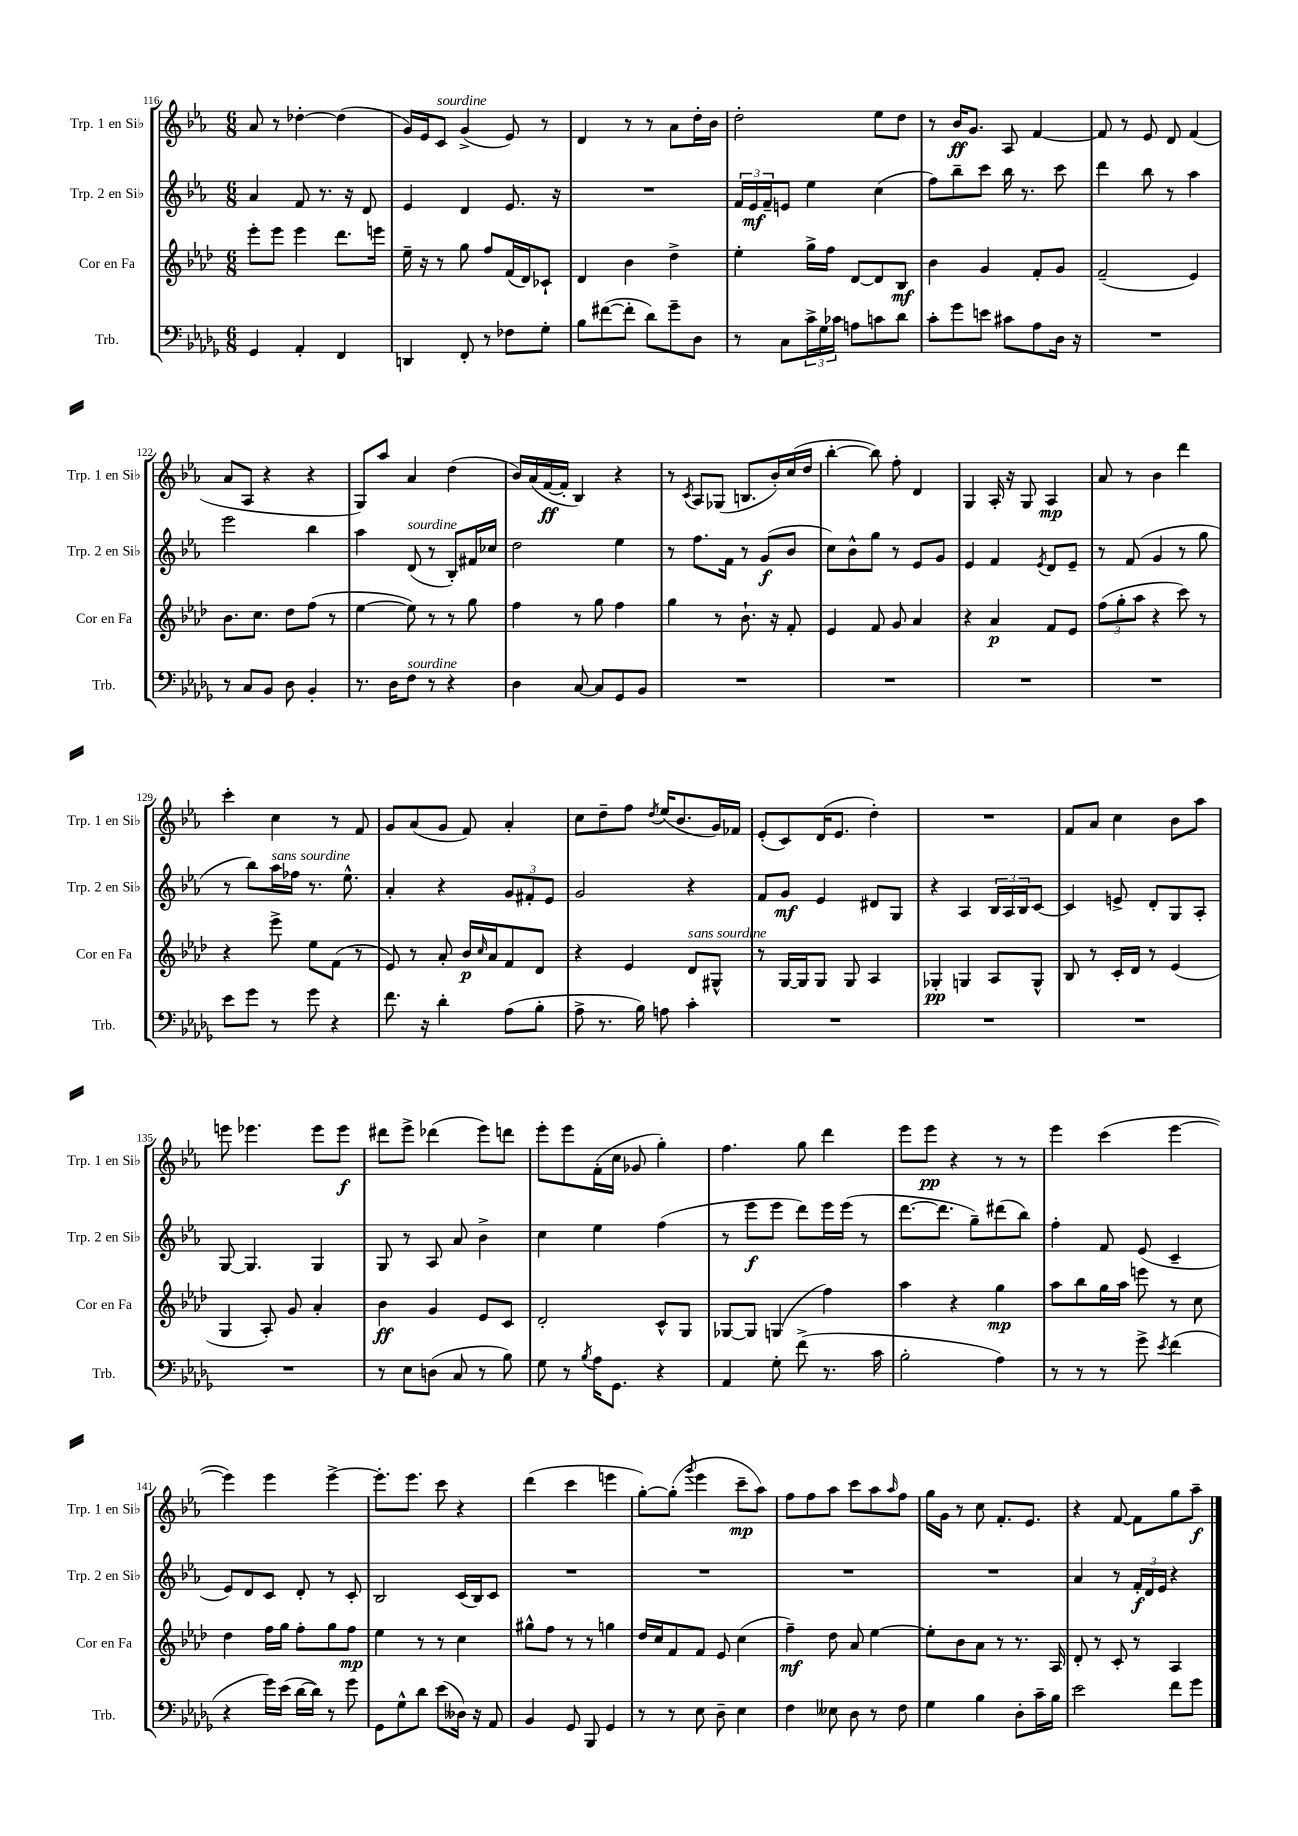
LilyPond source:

<<
\new StaffGroup <<
\new Staff = "s0" \with { instrumentName = "Trp. 1 en Sib" shortInstrumentName = "Trp. 1 en Sib" } {
    \clef treble \key ees \major \numericTimeSignature \time 6/8
    aes'8 r8 des''4~-. des''4( |
    g'16) ees'16 c'8^\markup { \italic "sourdine" } g'4->( ees'8) r8 |
    d'4 r8 r8 aes'8 d''16-. bes'16 |
    d''2-. ees''8 d''8 |
    r8 bes'16\ff g'8. aes8 f'4~ |
    f'8 r8 ees'8 d'8 f'4( |
    aes'8 aes8 r4 r4 |
    g8) aes''8 aes'4 d''4( |
    bes'16) aes'16( f'16~\ff f'16-. bes4) r4 |
    r8 \acciaccatura { c'8 } aes8 ges8( b8. bes'16-.) c''16( d''16 |
    bes''4~-. bes''8) f''8-. d'4 |
    g4 aes16-. r16 g8 aes4\mp |
    aes'8 r8 bes'4 d'''4 |
    c'''4-. c''4 r8 f'8 |
    g'8 aes'8( g'8 f'8) aes'4-. |
    c''8 d''8-- f''8 \acciaccatura { d''8 } ees''16( bes'8. g'16) fes'16 |
    ees'8-.( c'8) d'16( ees'8. d''4-.) |
    R2. |
    f'8 aes'8 c''4 bes'8 aes''8 |
    e'''8 ees'''4. ees'''8 ees'''8\f |
    dis'''8 ees'''8-> des'''4( ees'''8) d'''8 |
    ees'''8-. ees'''8 f'16-.( c''16 ges'8 g''4-.) |
    f''4. g''8 d'''4 |
    ees'''8 ees'''8\pp r4 r8 r8 |
    ees'''4 c'''4( ees'''4~ |
    ees'''4) ees'''4 ees'''4~-> |
    ees'''8.-. ees'''8. c'''8 r4 |
    d'''4( c'''4 e'''4 |
    g''8~-.) g''8-.( \acciaccatura { g'''8 } ees'''4 c'''8--\mp aes''8) |
    f''8 f''8 aes''8 c'''8 aes''8 \grace { aes''16 } f''8 |
    g''16 g'16 r8 c''8 f'8.-. ees'8. |
    r4 f'8~ f'8 g''8 aes''8--\f \bar "|." |
}
\new Staff = "s1" \with { instrumentName = "Trp. 2 en Sib" shortInstrumentName = "Trp. 2 en Sib" } {
    \clef treble \key ees \major \numericTimeSignature \time 6/8
    aes'4 f'8 r8. r16 d'8 |
    ees'4 d'4 ees'8. r16 |
    R2. |
    \tuplet 3/2 { f'16 ees'16\mf f'16-- } e'8 ees''4 c''4( |
    f''8) bes''8-- c'''8 bes''16 r8. c'''8 |
    d'''4 bes''8 r8 aes''4 |
    ees'''2 bes''4 |
    aes''4 d'8^\markup { \italic "sourdine" }( r8 bes8-.) fis'16 ces''16 |
    d''2 ees''4 |
    r8 f''8. f'16 r8 g'8\f( bes'8 |
    c''8) bes'8-^ g''8 r8 ees'8 g'8 |
    ees'4 f'4 \acciaccatura { ees'8 } d'8 ees'8-- |
    r8 f'8( g'4 r8 g''8 |
    r8 bes''8) aes''16^\markup { \italic "sans sourdine" } fes''16 r8. ees''8.-^ |
    aes'4-. r4 \tuplet 3/2 { g'8 fis'8-. ees'8 } |
    g'2 r4 |
    f'8 g'8\mf ees'4 dis'8 g8 |
    r4 aes4 \tuplet 3/2 { bes16 aes16 bes16 } c'8~ |
    c'4 e'8-> d'8-. g8 aes8-. |
    g8~ g4. g4 |
    g8 r8 aes8 aes'8 bes'4-> |
    c''4 ees''4 f''4( |
    r8 ees'''8\f ees'''8 d'''8) ees'''16 ees'''16( r8 |
    d'''8.~ d'''8. g''8--) dis'''8( bes''8) |
    f''4-. f'8 ees'8( c'4-- |
    ees'8) d'8 c'8 d'8-. r8 c'8-. |
    bes2 c'16( bes16) c'8 |
    R2. |
    R2. |
    R2. |
    R2. |
    aes'4 r8 \tuplet 3/2 { f'16-.\f d'16 ees'16 } r4 \bar "|." |
}
\new Staff = "s2" \with { instrumentName = "Cor en Fa" shortInstrumentName = "Cor en Fa" } {
    \clef treble \key aes \major \numericTimeSignature \time 6/8
    ees'''8-. ees'''8 ees'''4 des'''8. e'''16 |
    ees''16-- r16 r8 g''8 f''8 f'16( des'16) ces'8-! |
    des'4 bes'4 des''4-> |
    ees''4-. g''16-> f''16 des'8~ des'8 bes8\mf |
    bes'4 g'4 f'8-. g'8 |
    f'2--( ees'4) |
    bes'8. c''8. des''8 f''8( r8 |
    ees''4~ ees''8) r8 r8 g''8 |
    f''4 r8 g''8 f''4 |
    g''4 r8 bes'8.-! r16 f'8-. |
    ees'4 f'8 g'8 aes'4 |
    r4 aes'4\p f'8 ees'8 |
    \tuplet 3/2 { f''8( g''8-. aes''8 } r4 c'''8) r8 |
    r4 ees'''8-> ees''8 f'8( r8 |
    ees'8) r8 aes'8-. bes'16\p \grace { c''16 } aes'16 f'8 des'8 |
    r4 ees'4 des'8^\markup { \italic "sans sourdine" } gis8-^ |
    r8 g16~ g16 g8 g8 aes4 |
    ges4-.\pp g4 aes8 g8-^ |
    bes8 r8 c'16-. des'16 r8 ees'4( |
    g4 aes8-.) g'8 aes'4-. |
    bes'4\ff g'4 ees'8 c'8 |
    des'2-. c'8-^ g8 |
    ges8~ ges8 g4( f''4) |
    aes''4 r4 g''4\mp |
    aes''8 bes''8 g''16 aes''16 e'''8 r8 c''8 |
    des''4 f''16 g''16 f''8-. g''8 f''8\mp |
    ees''4 r8 r8 c''4 |
    gis''8-^ f''8 r8 r8 g''4 |
    des''16 c''16 f'8 f'8 ees'8 c''4( |
    f''4--\mf) des''8 aes'8 ees''4~ |
    ees''8-. bes'8 aes'8 r8 r8. aes16 |
    des'8-. r8 c'8-. r8 aes4 \bar "|." |
}
\new Staff = "s3" \with { instrumentName = "Trb." shortInstrumentName = "Trb." } {
    \clef bass \key des \major \numericTimeSignature \time 6/8
    ges,4 aes,4-. f,4 |
    d,4 f,8-. r8 fes8 ges8-. |
    bes8 fis'8~( fis'8-. des'8) ges'8-- des8 |
    r8 c8 \tuplet 3/2 { c'16-> ges16 ces'16 } a8 c'8 des'8 |
    c'8-. ges'8 e'8 cis'8 aes8 des16 r16 |
    R2. |
    r8 c8 bes,8 des8 bes,4-. |
    r8. des16 f8^\markup { \italic "sourdine" } r8 r4 |
    des4 c8~ c8 ges,8 bes,8 |
    R2. |
    R2. |
    R2. |
    R2. |
    ees'8 ges'8 r8 ges'8 r4 |
    f'8. r16 des'4-. aes8( bes8-. |
    aes8-> r8. bes16) a8 c'4-. |
    R2. |
    R2. |
    R2. |
    R2. |
    r8 ees8 d8( c8 r8 bes8) |
    ges8 r8 \acciaccatura { bes8 } aes16 ges,8. r4 |
    aes,4 ges8-. f'8->( r8. c'16 |
    bes2-. aes4) |
    r8 r8 r8 ges'8-> \acciaccatura { ees'8 } f'4( |
    r4 ges'16) ees'16( des'16~ des'16) r8 ges'8 |
    ges,8 ges8-^ des'8 ees'8( deses16) r16 aes,8 |
    bes,4 ges,8 bes,,8 ges,4 |
    r8 r8 ees8 des8-- ees4 |
    f4 eeses8 des8 r8 f8 |
    ges4 bes4 des8-. c'16-- bes16 |
    ees'2 f'8 ges'8 \bar "|." |
}
>>
>>
\layout { \context { \Score currentBarNumber = #116 } }
